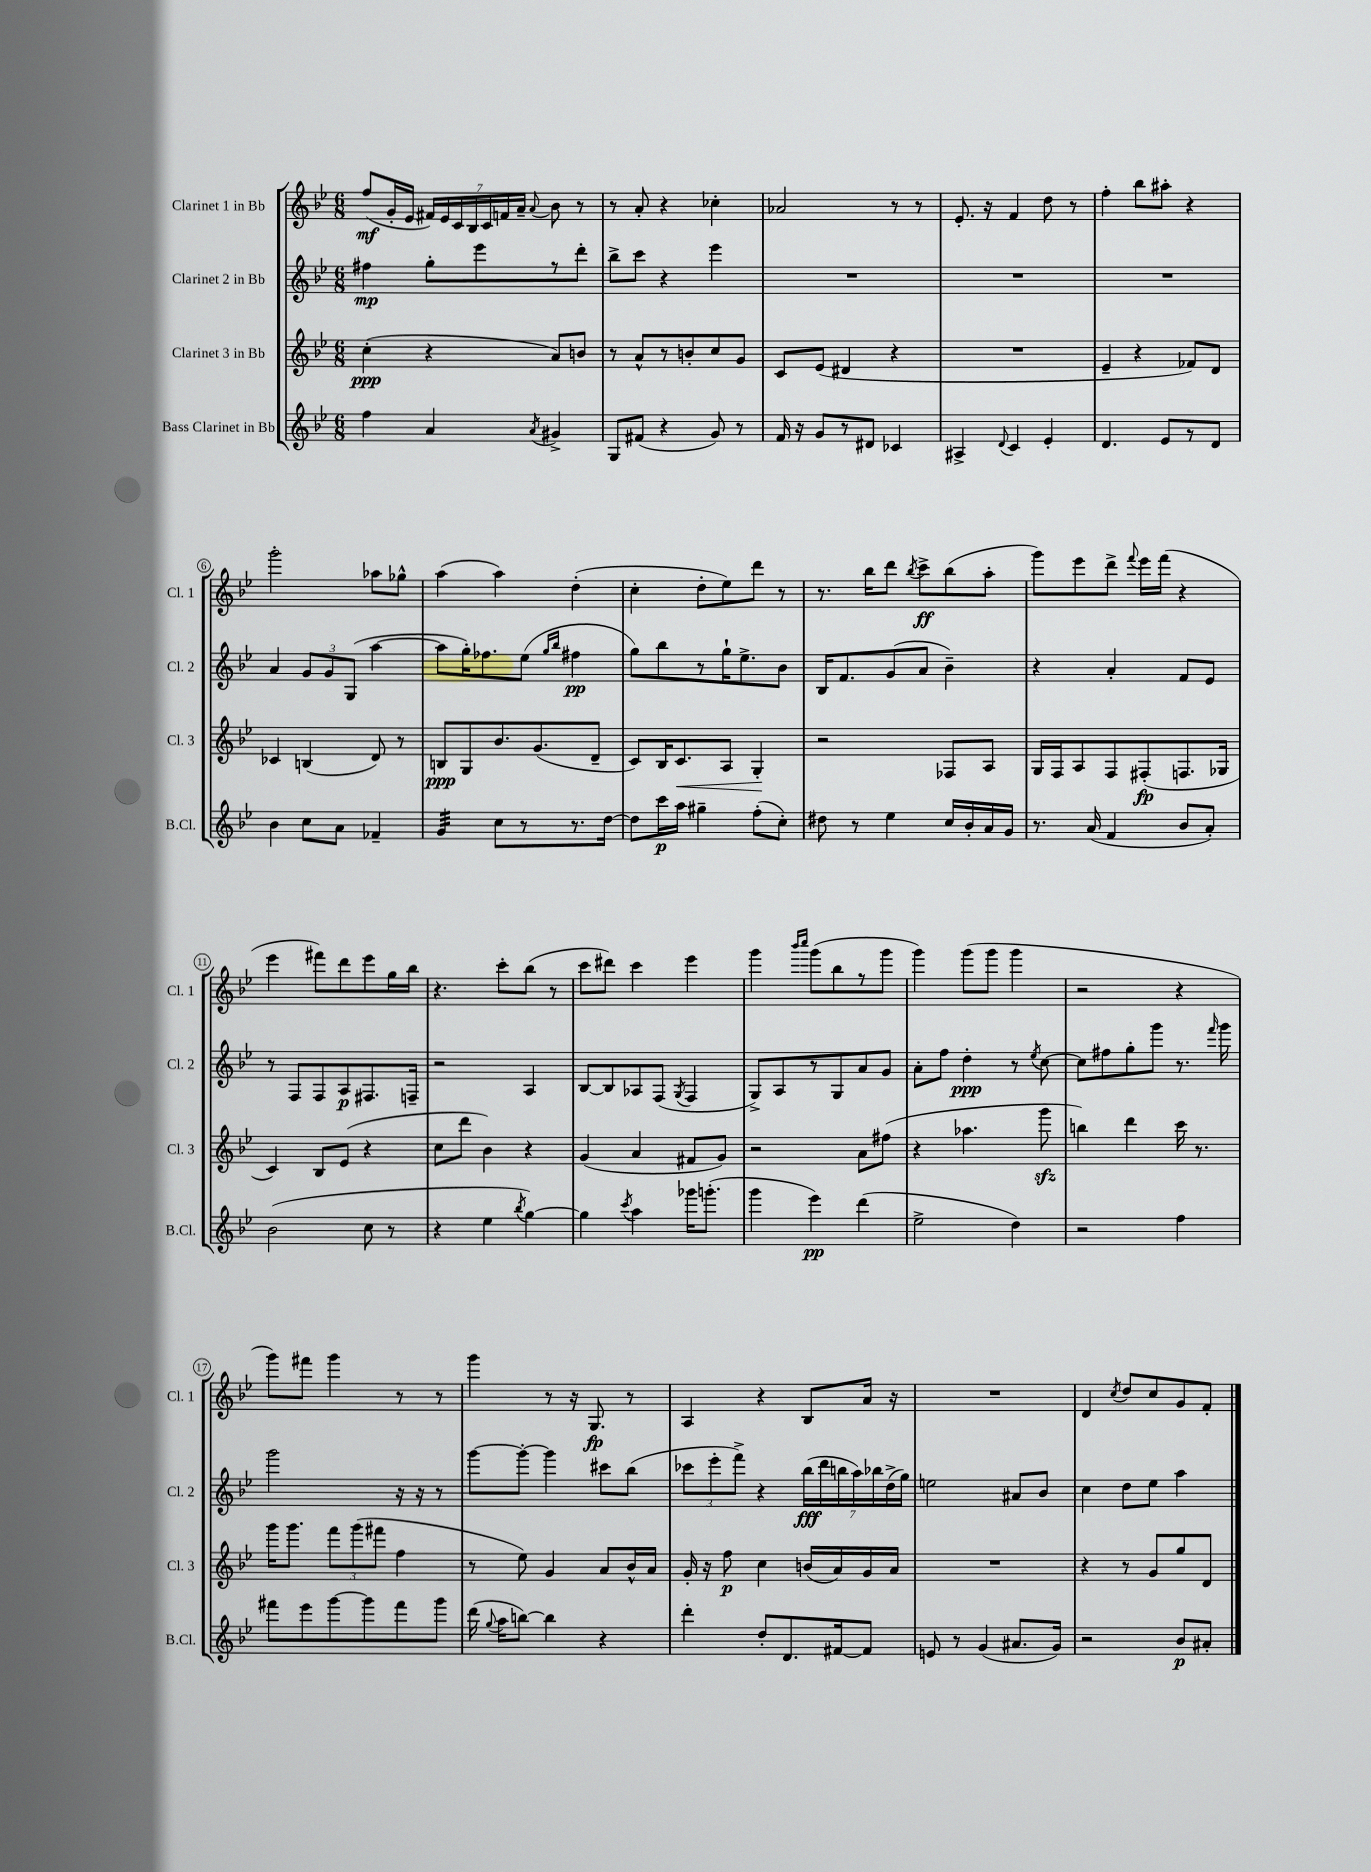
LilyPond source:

<<
\new StaffGroup <<
\new Staff = "s0" \with { instrumentName = "Clarinet 1 in Bb" shortInstrumentName = "Cl. 1" } {
    \clef treble \key bes \major \numericTimeSignature \time 6/8
    \autoBeamOff f''8[\mf( g'16-. ees'16] \tuplet 7/4 { fis'16[) ees'16 c'16 bes16 c'16 f'16 a'16]-- } \appoggiatura { a'8 } bes'8 r8 |
    r8 a'8-. r4 ces''4-. |
    aes'2 r8 r8 |
    ees'8.-. r16 f'4 d''8 r8 |
    f''4-. bes''8[ ais''8]-. r4 |
    g'''2-. aes''8[ ges''8]-^ |
    a''4( a''4) d''4-.( |
    c''4-. d''8[-. ees''8) d'''8] r8 |
    r8. bes''16[ d'''8] \acciaccatura { bes''8 } c'''8[->\ff bes''8( a''8]-. |
    g'''8[) ees'''8 d'''8]-> \appoggiatura { f'''8 } ees'''16[ f'''16]( r4 |
    ees'''4 fis'''8[) d'''8 ees'''8 g''16 bes''16] |
    r4. c'''8[-. bes''8]( r8 |
    c'''8[ dis'''8]) c'''4 ees'''4 |
    g'''4 \grace { bes'''16[ c''''16] } g'''8[( bes''8 r8 g'''8] |
    g'''4) g'''8[( g'''8] g'''4 |
    r2 r4 |
    g'''8[) fis'''8] g'''4 r8 r8 |
    g'''4 r8 r16 g8.\fp r8 |
    a4 r4 bes8[ a'16] r16 |
    R2. |
    d'4 \acciaccatura { c''8 } d''8[ c''8 g'8 f'8]-. \bar "|." |
}
\new Staff = "s1" \with { instrumentName = "Clarinet 2 in Bb" shortInstrumentName = "Cl. 2" } {
    \clef treble \key bes \major \numericTimeSignature \time 6/8
    \autoBeamOff fis''4\mp g''8[-. ees'''8 r8 d'''8]-. |
    bes''8[-> c'''8] r4 ees'''4 |
    R2. |
    R2. |
    R2. |
    a'4 \tuplet 3/2 { g'8[ g'8 g8]( } a''4~ |
    a''8[ g''16-.) fes''8. ees''8]( \grace { g''16[ bes''16] } fis''4\pp |
    g''8[) bes''8 r8 g''16-! ees''8.-> bes'8] |
    bes16[ f'8. g'8( a'8] bes'4--) |
    r4 a'4-. f'8[ ees'8] |
    r8 f8[ f8 a8\p fis8. f16]-- |
    r2 a4 |
    bes8[~ bes8 aes8 f8]( \acciaccatura { g8 } f4 |
    g8[->) a8 r8 g8 a'8 g'8] |
    a'8[-. f''8] d''4-.\ppp r8 \acciaccatura { ees''8 } c''8~ |
    c''8[ fis''8 g''8-. g'''8] r8. \grace { f'''16 } g'''16 |
    g'''2 r16 r16 r8 |
    g'''8[~ g'''8]~-. g'''4 cis'''8[ bes''8]( |
    \tuplet 3/2 { ces'''8[ ees'''8-. f'''8]->) } r4 \tuplet 7/4 { bes''16[\fff( d'''16 b''16 a''16) bes''16 d''16->( g''16]) } |
    e''2 ais'8[ bes'8] |
    c''4 d''8[ ees''8] a''4 \bar "|." |
}
\new Staff = "s2" \with { instrumentName = "Clarinet 3 in Bb" shortInstrumentName = "Cl. 3" } {
    \clef treble \key bes \major \numericTimeSignature \time 6/8
    \autoBeamOff c''4-.\ppp( r4 a'8[) b'8] |
    r8 a'8[-^ r8 b'8-. c''8 g'8] |
    c'8[ ees'8]( dis'4 r4 |
    R2. |
    ees'4-- r4 fes'8[) d'8] |
    ces'4 b4( d'8) r8 |
    b8[\ppp g8 bes'8. g'8.( d'8]-- |
    c'8[) bes16 c'8.\< a8] g4-.\! |
    r2 fes8[ a8] |
    g16[ f16 a8 f8 fis8-.\fp( f8. ges16] |
    c'4) bes8[ ees'8]( r4 |
    c''8[ d'''8] bes'4) r4 |
    g'4( a'4 fis'8[ g'8]) |
    r2 a'8[ fis''8]( |
    r4 aes''4. g'''8\sfz |
    b''4) d'''4 c'''16 r8. |
    g'''16[ g'''8.] \tuplet 3/2 { f'''8[ g'''8( fis'''8] } f''4 |
    r8 ees''8) g'4 a'8[ bes'16-^ a'16] |
    g'16-. r16 f''8\p c''4 b'16[( a'16) g'16 a'16] |
    R2. |
    r4 r8 g'8[ g''8 d'8] \bar "|." |
}
\new Staff = "s3" \with { instrumentName = "Bass Clarinet in Bb" shortInstrumentName = "B.Cl." } {
    \clef treble \key bes \major \numericTimeSignature \time 6/8
    \autoBeamOff f''4 a'4 \acciaccatura { a'8 } gis'4-> |
    g8[ fis'8]( r4 g'8) r8 |
    f'16 r16 g'8[ r8 dis'8] ces'4 |
    ais4-> \appoggiatura { d'8 } c'4 ees'4-. |
    d'4. ees'8[ r8 d'8] |
    bes'4 c''8[ a'8] fes'4-- |
    g'4:32 c''8[ r8 r8. d''16]~ |
    d''8[ c'''16\p a''16] gis''4-- f''8[-.( c''8]-.) |
    dis''8 r8 ees''4 c''16[ bes'16-. a'16 g'16] |
    r8. a'16( f'4 bes'8[ a'8]-.) |
    bes'2( c''8 r8 |
    r4 ees''4 \acciaccatura { bes''8 } g''4~) |
    g''4 \acciaccatura { c'''8 } a''4 ges'''16[ g'''8.]-.( |
    g'''4 ees'''4\pp) d'''4( |
    ees''2-> d''4) |
    r2 f''4 |
    fis'''8[ ees'''8 g'''8~ g'''8 fis'''8 g'''8] |
    d'''16( \appoggiatura { g''8 } a''16[ b''8]~) b''4 r4 |
    d'''4-. d''8[-. d'8. fis'16~ fis'8] |
    e'8 r8 g'4( ais'8.[ g'16]) |
    r2 bes'8[\p ais'8]-. \bar "|." |
}
>>
>>
\layout { \context { \Score \override BarNumber.stencil = #(make-stencil-circler 0.1 0.3 ly:text-interface::print) } }
